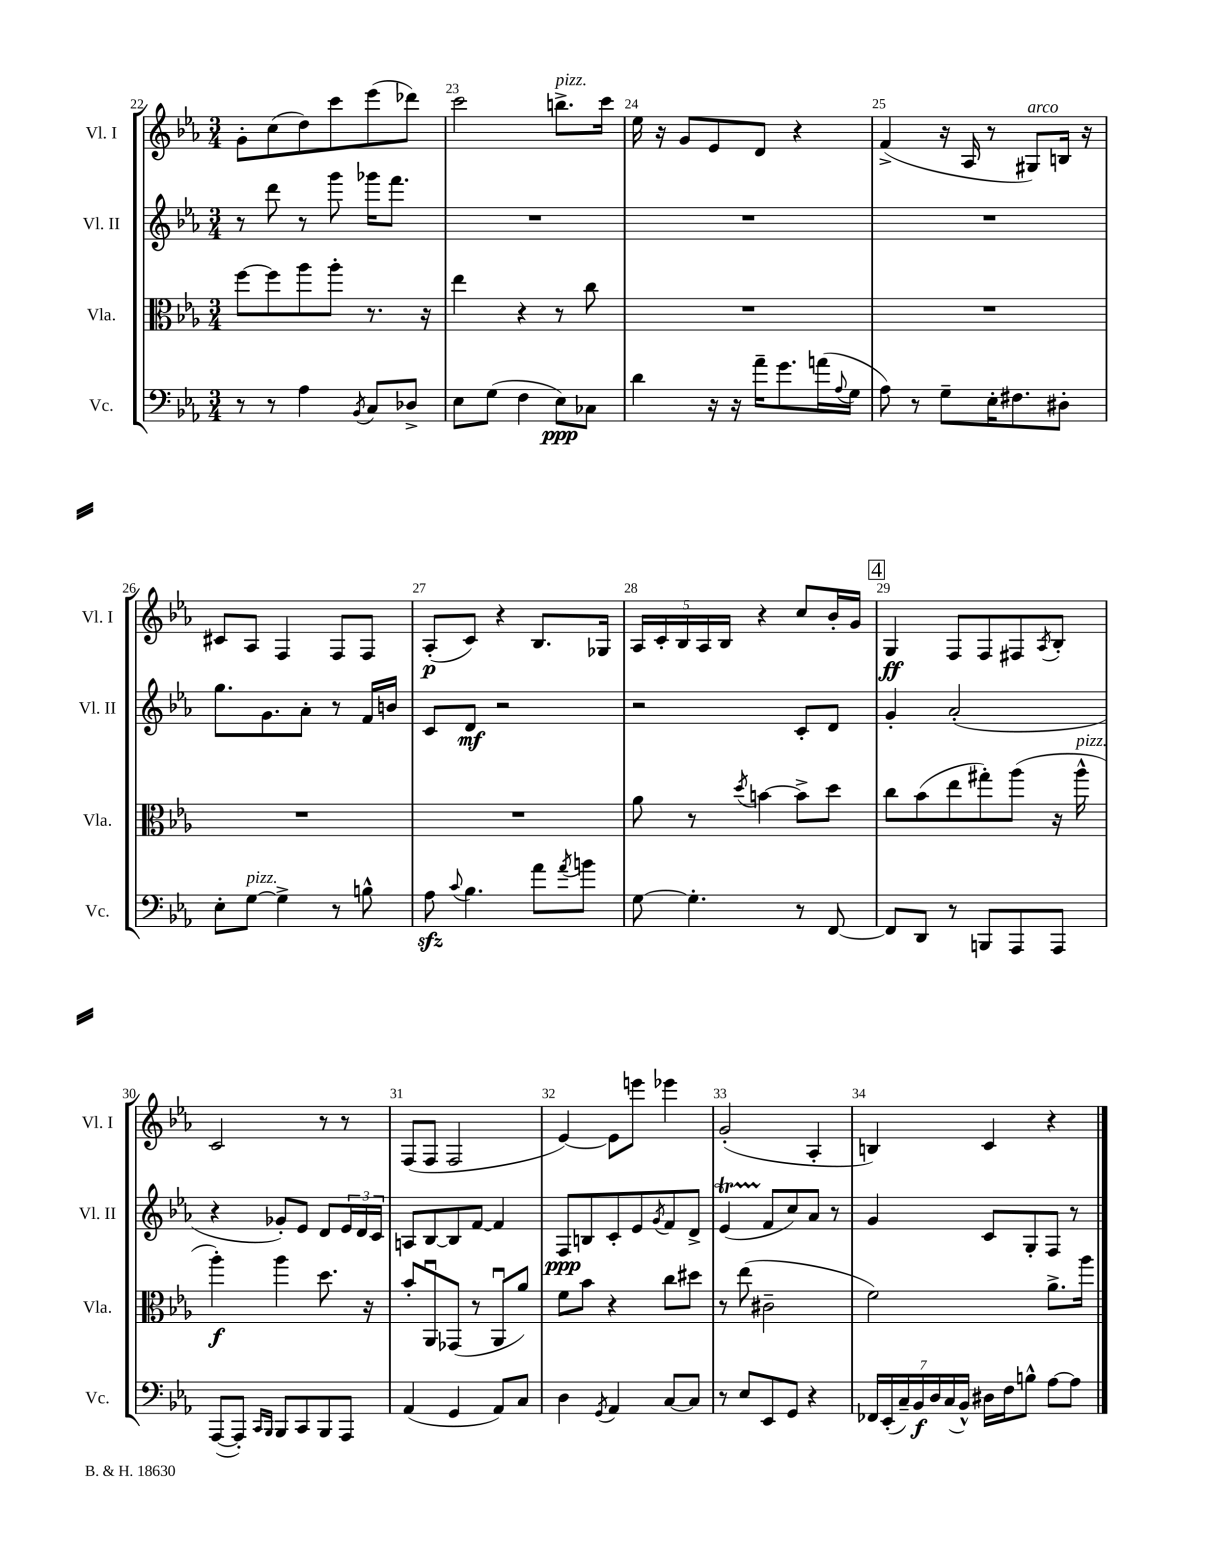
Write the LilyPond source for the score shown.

<<
\new StaffGroup <<
\new Staff = "s0" \with { instrumentName = "Vl. I" shortInstrumentName = "Vl. I" } {
    \clef treble \key ees \major \numericTimeSignature \time 3/4
    g'8-. c''8( d''8) c'''8 ees'''8( des'''8) |
    c'''2 b''8.->^\markup { \italic "pizz." } c'''16 |
    ees''16 r16 g'8 ees'8 d'8 r4 |
    f'4->( r16 aes16 r8 gis8^\markup { \italic "arco" }) b16 r16 |
    cis'8 aes8 f4 f8 f8 |
    aes8-.\p( c'8) r4 bes8. ges16 |
    \tuplet 5/4 { aes16 c'16-. bes16 aes16 bes16 } r4 c''8 bes'16-. g'16 |
    \mark \markup { \box "4" } g4\ff f8 f8 fis8 \acciaccatura { aes8 } bes8-. |
    c'2 r8 r8 |
    f8( f8 f2 |
    ees'4~) ees'8 e'''8 ees'''4 |
    g'2-.( aes4-. |
    b4) c'4 r4 \bar "|." |
}
\new Staff = "s1" \with { instrumentName = "Vl. II" shortInstrumentName = "Vl. II" } {
    \clef treble \key ees \major \numericTimeSignature \time 3/4
    r8 d'''8 r8 g'''8 ges'''16 f'''8. |
    R2. |
    R2. |
    R2. |
    g''8. g'8. aes'8-. r8 f'16 b'16 |
    c'8 d'8\mf r2 |
    r2 c'8-. d'8 |
    \mark \markup { \box "4" } g'4-. aes'2-.( |
    r4 ges'8-.) ees'8 d'8 \tuplet 3/2 { ees'16 d'16 c'16 } |
    a8 bes8~ bes8 f'8~ f'4 |
    f8\ppp b8 c'8-. ees'8 \acciaccatura { g'8 } f'8 d'8-> |
    ees'4\startTrillSpan( f'8\stopTrillSpan c''8) aes'8 r8 |
    g'4 c'8 g8-. f8 r8 \bar "|." |
}
\new Staff = "s2" \with { instrumentName = "Vla." shortInstrumentName = "Vla." } {
    \clef alto \key ees \major \numericTimeSignature \time 3/4
    f''8~ f''8 aes''8 aes''8-. r8. r16 |
    ees''4 r4 r8 c''8 |
    R2. |
    R2. |
    R2. |
    R2. |
    aes'8 r8 \acciaccatura { d''8 } b'4~ b'8-> d''8 |
    \mark \markup { \box "4" } c''8 bes'8( ees''8 gis''8-.) aes''8( r16 aes''16-^^\markup { \italic "pizz." } |
    aes''4-.\f) aes''4 d''8. r16 |
    bes'8-. aes,8\downbow ges,8( r8 aes,8\downbow aes'8) |
    f'8 bes'8 r4 c''8 dis''8 |
    r8 ees''8( cis'2-- |
    f'2) aes'8.-> aes''16 \bar "|." |
}
\new Staff = "s3" \with { instrumentName = "Vc." shortInstrumentName = "Vc." } {
    \clef bass \key ees \major \numericTimeSignature \time 3/4
    r8 r8 aes4 \acciaccatura { bes,8 } c8 des8-> |
    ees8 g8( f4 ees8\ppp) ces8 |
    d'4 r16 r16 aes'16-- g'8. a'16( \appoggiatura { aes8 } g16 |
    aes8) r8 g8-- ees16-. fis8. dis8-. |
    ees8-. g8~^\markup { \italic "pizz." } g4-> r8 b8-^ |
    aes8\sfz \appoggiatura { c'8 } bes4. aes'8 \acciaccatura { aes'8 } b'8 |
    g8~ g4.-. r8 f,8~ |
    \mark \markup { \box "4" } f,8 d,8 r8 b,,8 aes,,8 aes,,8 |
    aes,,8~( aes,,8-.) \grace { c,16 bes,,16 } bes,,8 c,8 bes,,8 aes,,8 |
    aes,4( g,4 aes,8) c8 |
    d4 \acciaccatura { g,8 } aes,4 c8~ c8 |
    r8 ees8 ees,8 g,8 r4 |
    \tuplet 7/4 { fes,16 ees,16-.( c16--) bes,16\f d16 c16( bes,16-^) } dis16 f16 b8-^ aes8~ aes8 \bar "|." |
}
>>
>>
\layout { \context { \Score currentBarNumber = #22 \override BarNumber.break-visibility = ##(#f #t #t) barNumberVisibility = #all-bar-numbers-visible } }
